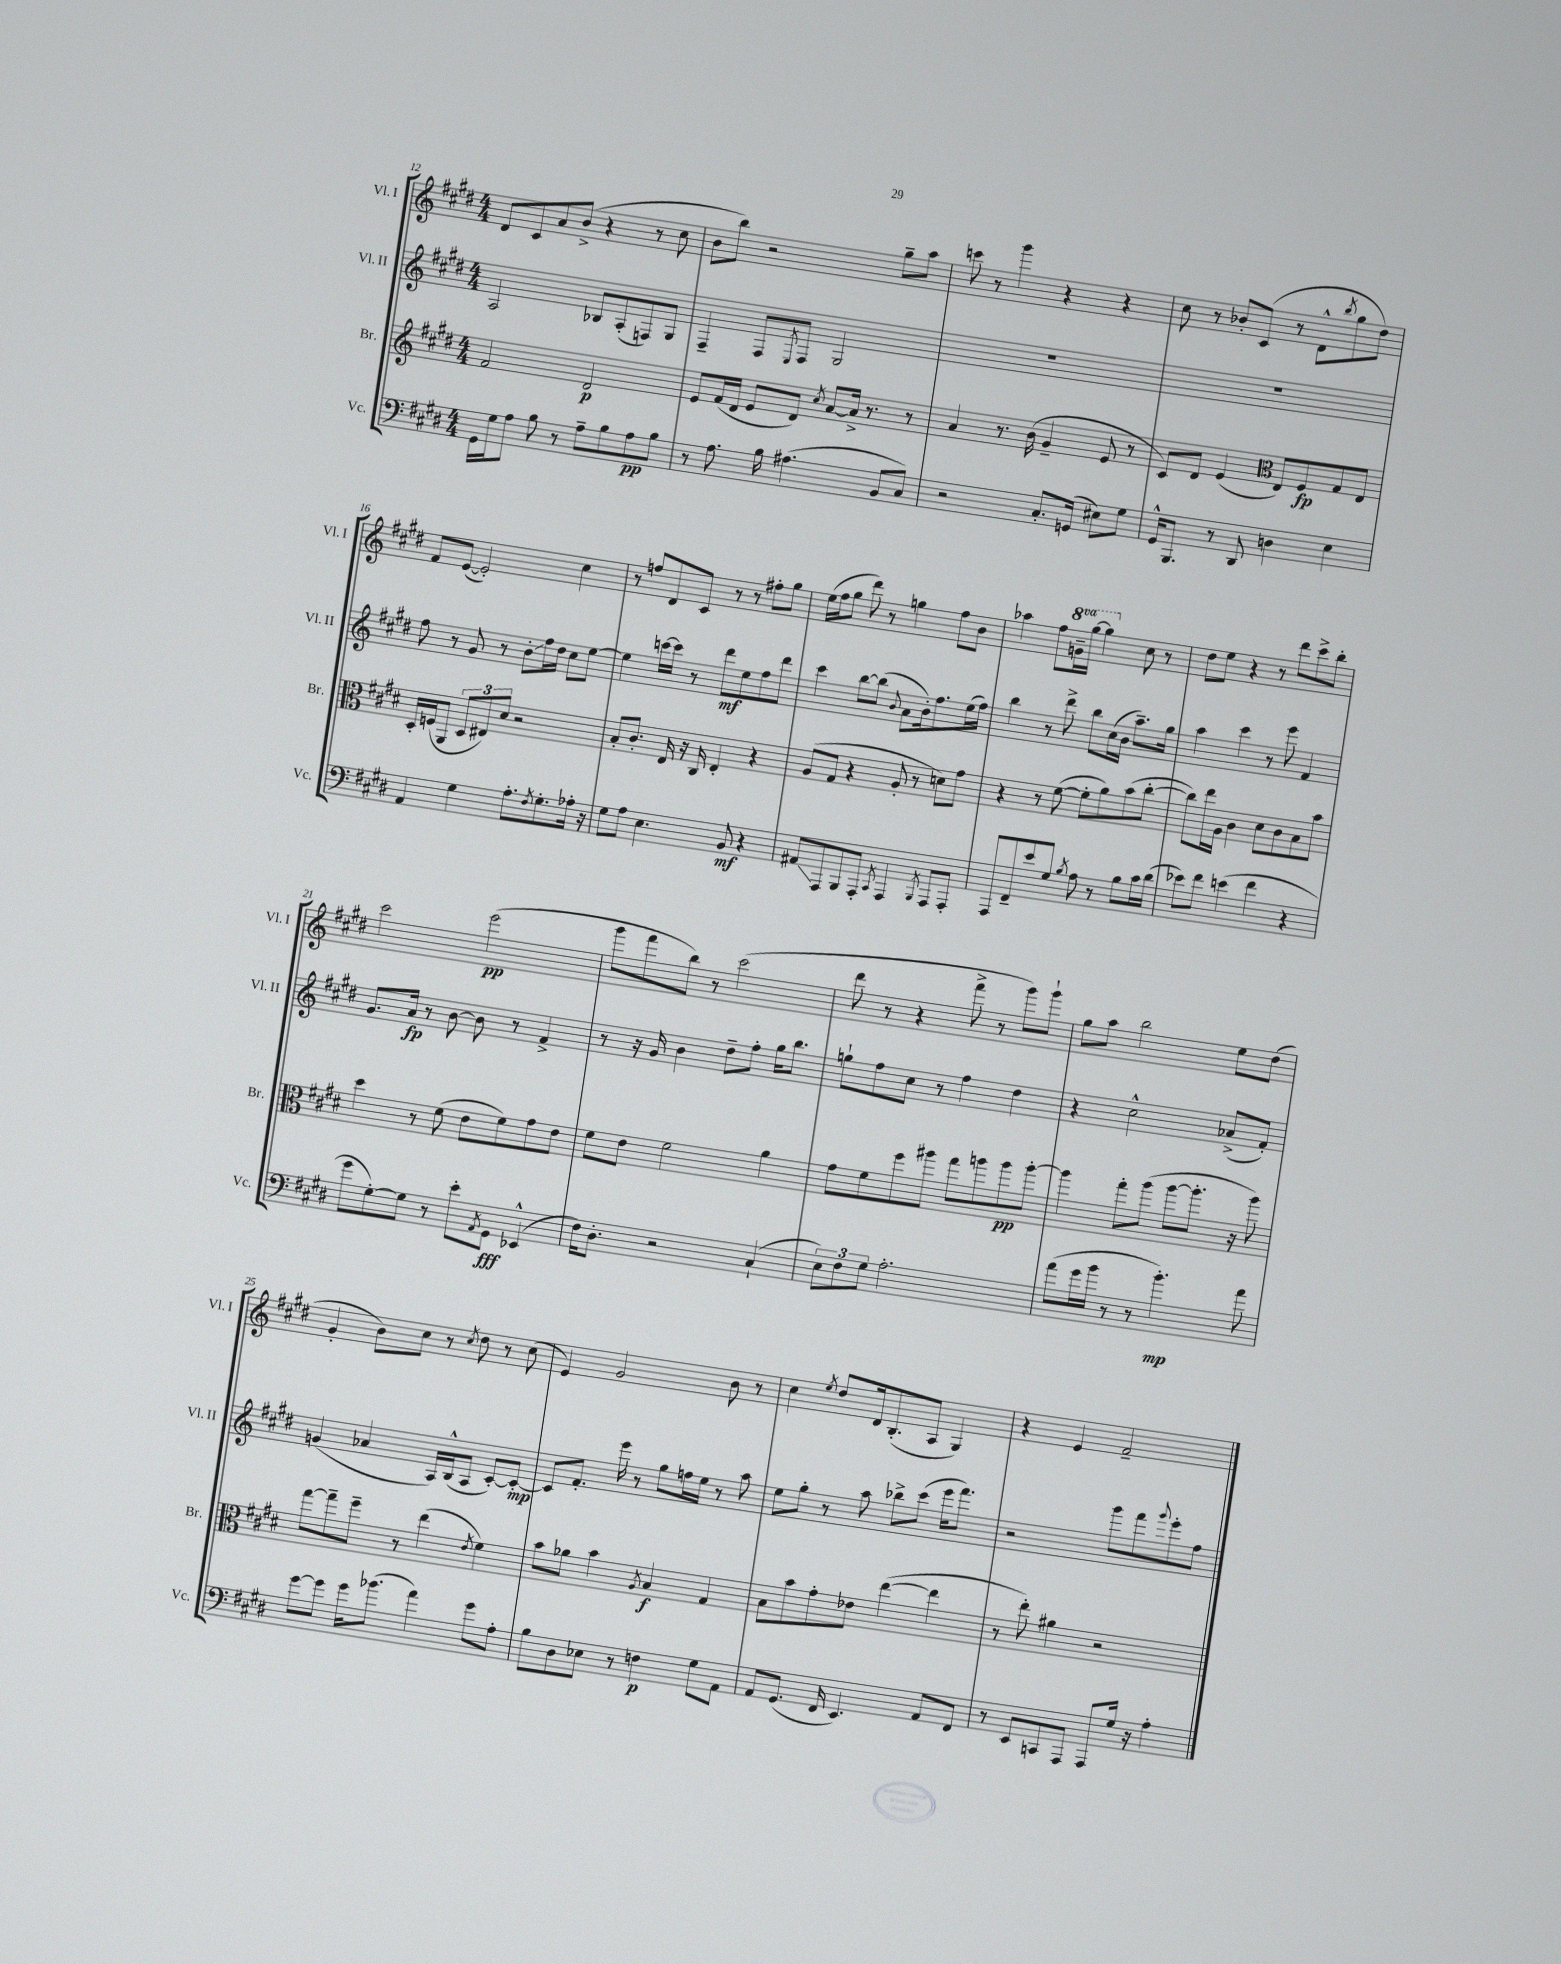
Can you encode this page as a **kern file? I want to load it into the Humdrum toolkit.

**kern	**kern	**kern	**kern
*staff4	*staff3	*staff2	*staff1
*clefF4	*clefG2	*clefG2	*clefG2
*k[f#c#g#d#]	*k[f#c#g#d#]	*k[f#c#g#d#]	*k[f#c#g#d#]
*M4/4	*M4/4	*M4/4	*M4/4
16GG#	2f#	2A	8d#
16G#	.	.	.
8A	.	.	8c#
8B	.	.	8a
8r	.	.	(8b^
8A~	2d#	8B-	4r
8B	.	(8A'	.
8A	.	8F)	8r
8B	.	8G#	8cc#
=	=	=	=
8r	8e	4F#~	8b
8.A	(16f#	.	8bb)
.	16d#	.	.
.	8e	8F#	2r
16B	.	.	.
.	.	8qE	.
(4.A#	8d#)	8F#	.
.	8qcc#	.	.
.	[8a	2G#	.
.	16a^]	.	.
.	8.r	.	.
8BB	.	.	8gg#~
8C#)	8r	.	8aa
=	=	=	=
2r	4a	1r	8ccc
.	.	.	8r
.	8.r	.	4ggg#
.	(16b	.	.
8.C#'	4g#~	.	4r
(16GG	.	.	.
8E#)	8e	.	4r
8G#	8r	.	.
=	=	=	=
16GG#^^	8c#)	1r	8cc#
8.BBB	.	.	.
.	8d#	.	8r
8r	(4e	.	8b-'
8DD#	.	.	(8c#
*	*clefC3	*	*
4D	8E)	.	8r
.	8F#	.	8d#^^
.	.	.	8qbb
4E	8G#	.	8gg#
.	8E	.	8dd#)
=	=	=	=
4AA	16D#'	8ff#	8f#
.	(16F	.	.
.	8AA	8r	([8e
4G#	12D#	8g#	2e'])
.	12E#)	.	.
.	.	8r	.
.	12d#	.	.
8.A'	2r	8b'	.
.	.	16ff#	.
8qF#	.	.	.
8.G#'	.	16dd#	.
.	.	8cc#	4cc#
16A-'	.	[8ee	.
16r	.	.	.
=	=	=	=
8G#	8B'	4ee]	8r
8A	8.c#'	.	8ff
4.E	.	[16ccc	8d#
.	16E	16ccc]	.
.	16r	8r	8c#
.	16C#	.	.
.	4E'	8ddd#	8r
8BB	.	8ee	8r
4r	4r	8ff#	8ff#'
.	.	8ddd#	8gg#
=	=	=	=
8AA#	(8A	4ccc#	(16ee
.	.	.	16ff#
8AAA	8G#	.	8gg#
8BBB	4r	[8bb	8ddd#)
8AAA'	.	(8bb]	8r
8qCC#	.	8qqb	.
4AAA	8A'	8a	4gg
.	8r	16b')	.
.	.	8.ff#	.
8qBBB	.	.	.
8AAA	8d)	.	8ff#
8AAA'	8g#	(16ee	8b
.	.	16ff#)	.
=	=	=	=
8AAA	4r	4bb	4aa-
8FF#~	.	.	.
8e	8r	8r	8ff#
8G#	([8f#	8ddd#^	16gg~
.	.	.	[16ggg#
8qB	.	.	.
8A	8f#']	8bb	4ggg#]
8r	8a)	(16cc#	.
.	.	16b	.
8B	(8b	8.aa~)	8cc#
16c#	[8cc#'	.	8r
(16d#	.	16gg#	.
=	=	=	=
8e-)	8cc#])	4aa	8dd#
8f#	16ee	.	8ee
.	16A	.	.
(4e	4c#	4ccc#	4r
4f#	8d#	8r	8r
.	8c#	8eee	8ddd#
4r	8B	4f#	8ccc#^
.	8b	.	8bb'
=	=	=	=
8g#	4dd#	8.g#	2ccc#
[8G#')	.	.	.
.	.	16a	.
8G#]	8r	8r	.
8r	(8f#	[8b	.
8e'	8e	8b]	(2eee
8qAA	.	.	.
8GG#	8f#)	8r	.
(4EE-^^	8g#	4f#^	.
.	8e	.	.
=	=	=	=
16F#)	8f#	8r	8ggg#
8.D#'	.	.	.
.	8e	16r	8fff#
.	.	16g#	.
2r	2f#	4b	8bb)
.	.	.	8r
.	.	8dd#~	(2ccc#
.	.	8ff#'	.
(4C#`	4a	16gg#	.
.	.	8.bb	.
=	=	=	=
12E)	8g#	8gg`	8ddd#
12F#	.	.	.
.	8f#	8ff#	8r
12G#	.	.	.
2.A'	8ff#	8cc#	4r
.	8aa#	8r	.
.	8gg#	4ff#	8fff#^
.	8aa	.	8r
.	8aa	4dd#	8ggg#)
.	[8aa'	.	8ggg#`
=	=	=	=
(8a	4aa]	4r	8gg#
16g#	.	.	8aa
16b	.	.	.
8r	8gg#'	2cc#^^	2bb
8r	(8aa	.	.
4.b')	[8aa	.	.
.	8.aa']	.	.
.	.	(8a-^	8ee
.	16r	.	.
8a	8aa)	8f#')	(8dd#
=	=	=	=
[8g#	[8gg#	(4g	4g#'
8g#]	8gg#~]	.	.
16g#	8ff#~	4a-	8b)
(8.b-	.	.	.
.	8r	.	8cc#
4a)	(4ee	16A)	8r
.	.	(16B^^	.
.	.	.	8qcc#
.	.	8A	8dd#
.	8qe	.	.
8g#	4f#)	[8c#')	8r
8A'	.	8c#'_	(8cc#
=	=	=	=
8B	8b	8c#]	4e)
8D#	8a-	8.f#'	.
8E-	4b	.	2g#
.	.	16eee	.
8r	.	8r	.
.	8qA	.	.
4F	4B	8gg#	.
.	.	16ff	.
.	.	16ee	.
8G#	4G#	8r	8b
8AA	.	8aa	8r
=	=	=	=
8AA	8B	8ee	4cc#
(8.GG#	8b	8gg#'	.
.	.	.	8qee
.	8g#'	8r	8dd#
16FF#	.	.	.
4.EE)	8e-	8aa	16d#
.	.	.	(8.B'
.	([4ee	8bb-^	.
.	.	(8ccc#	8A
8AA	4ee]	16eee	4G#)
.	.	8.fff#)	.
8FF#	.	.	.
=	=	=	=
8r	8r	2r	4r
8EE	8ee')	.	.
8CC	4a#	.	4e
8AAA	.	.	.
8AAA	2r	8ggg#	2f#~
16G#	.	8fff#	.
16r	.	.	.
.	.	8qqggg#	.
4A'	.	8eee'	.
.	.	8ff#	.
==	==	==	==
*-	*-	*-	*-
